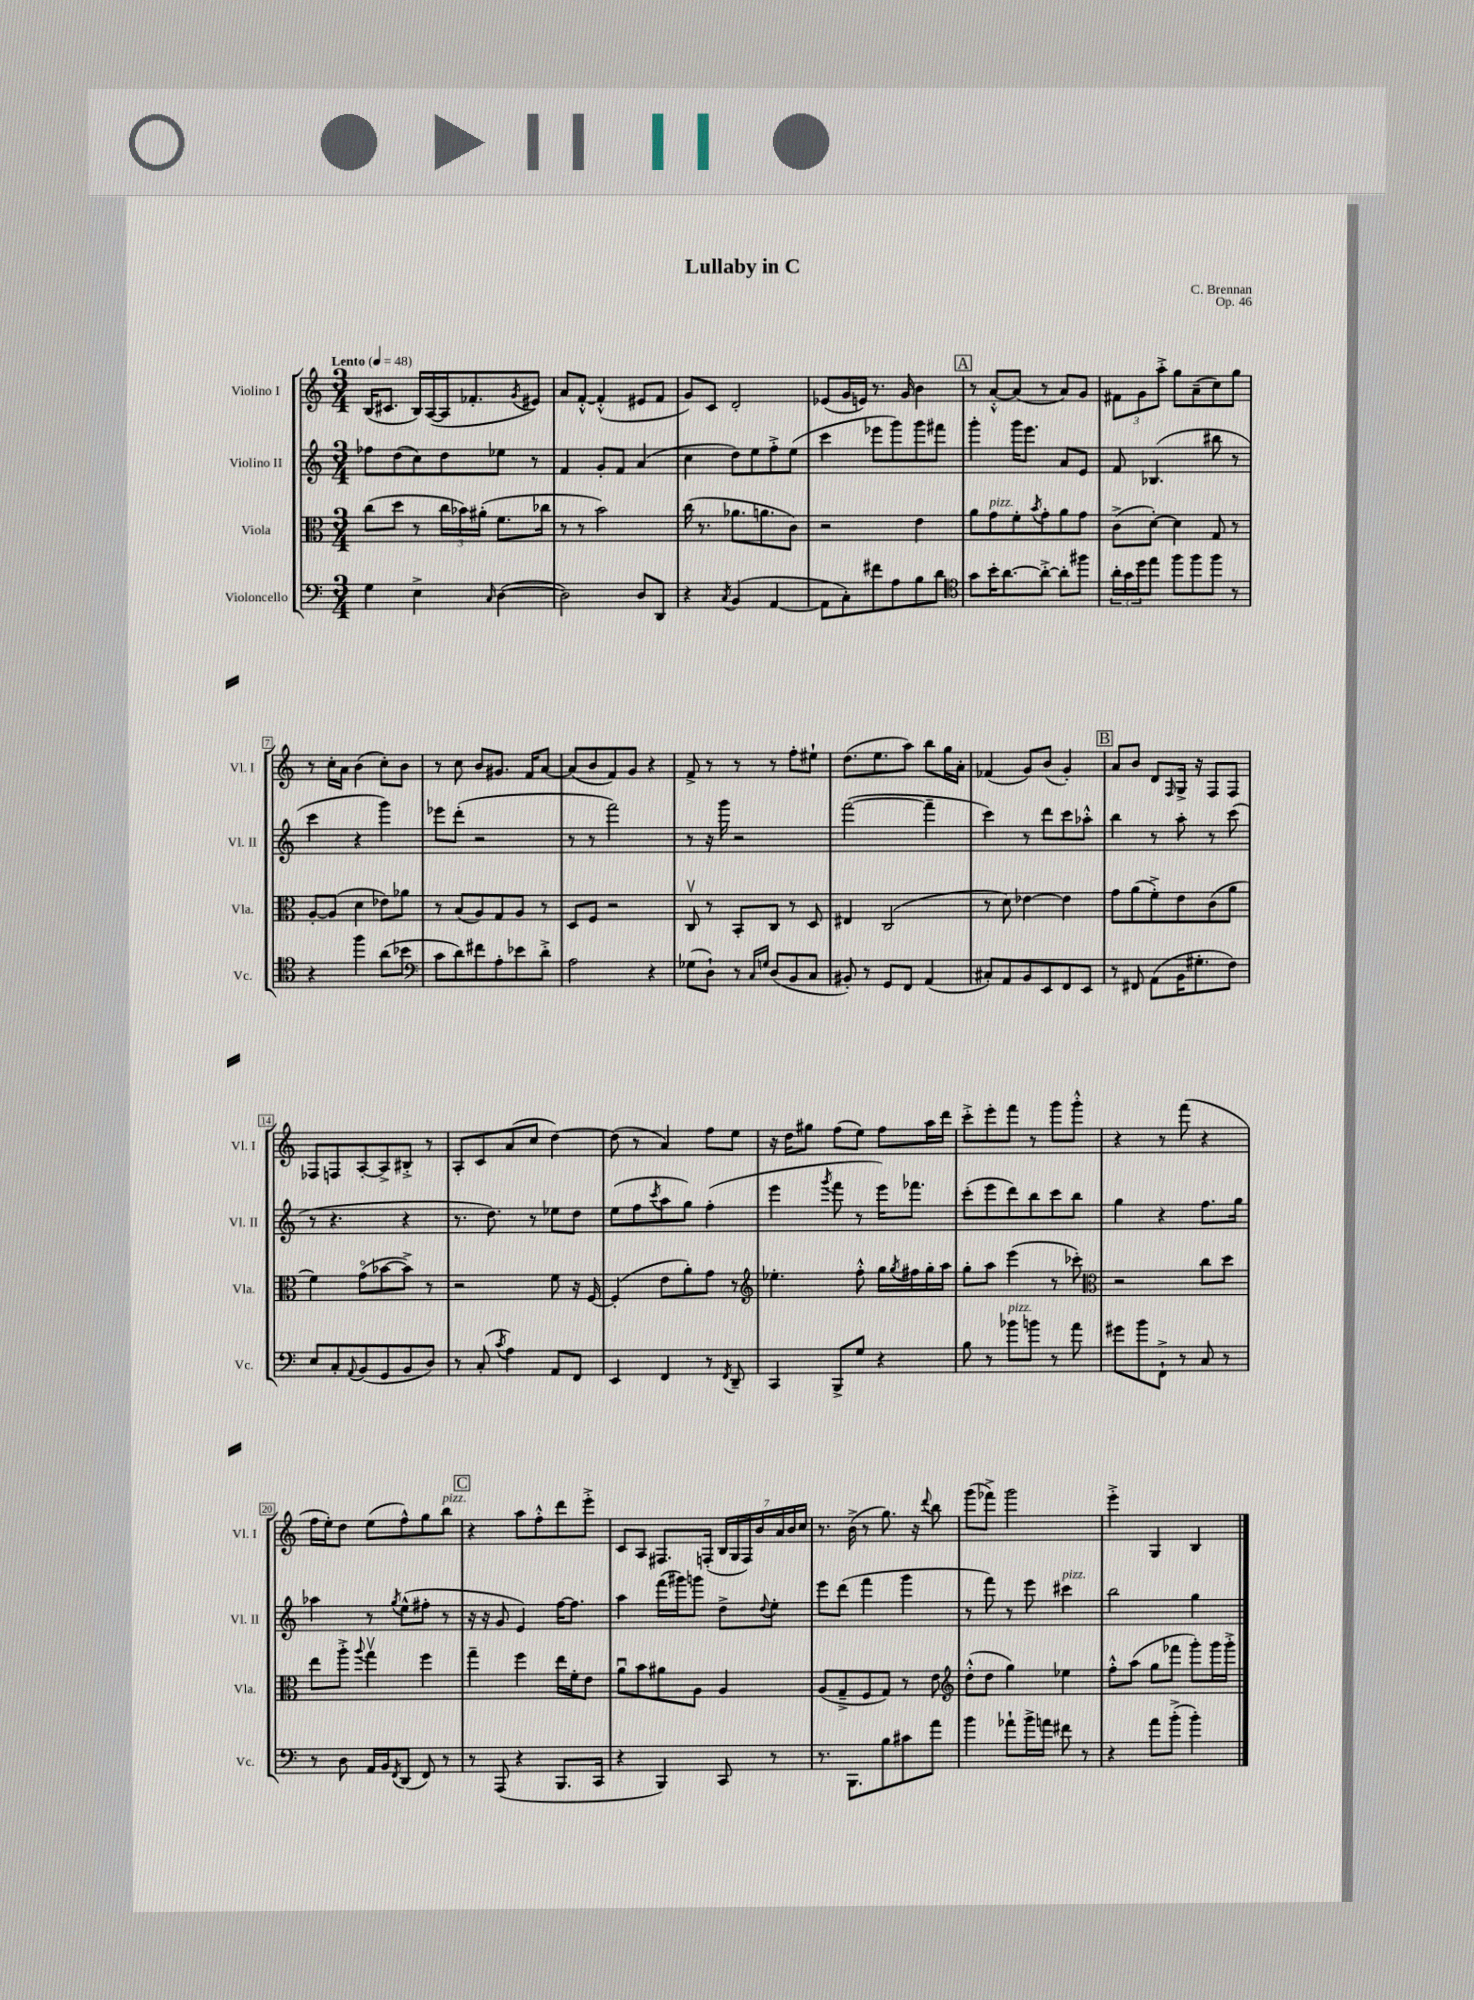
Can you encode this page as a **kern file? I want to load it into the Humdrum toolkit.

**kern	**kern	**kern	**kern
*part4	*part3	*part2	*part1
*staff4	*staff3	*staff2	*staff1
*I"Violoncello	*I"Viola	*I"Violino II	*I"Violino I
*I'Vc.	*I'Vla.	*I'Vl. II	*I'Vl. I
*clefF4	*clefC3	*clefG2	*clefG2
*k[]	*k[]	*k[]	*k[]
*M3/4	*M3/4	*M3/4	*M3/4
*MM48	*MM48	*MM48	*MM48
=1	=1	=1	=1
!	!	!	!LO:TX:a:B:t=Lento
4G\	(8cc\L	8ff-X\L	(16B/KL
.	.	.	8.c#X/J
.	8dd\J	(8dd\	.
4E^\	8r	8cc\)	16B/LL)
.	.	.	([16A/
.	24cc\LL	8dd\	16A/J]
.	24b-X\)	.	.
.	.	.	8.f-X'/
.	(24a#X'\JJ	.	.
16qqC/	.	.	.
([4D\	8.f\L	8ee-X\J	.
.	.	.	8qg/
.	.	8r	8e#X/J)
.	16cc-X\Jk	.	.
=2	=2	=2	=2
2D\])	8r	4f/	8a/L
.	8r	.	[8f'^^/J
.	2b\)	8g'/L	(4f'^^/]
.	.	8f/J	.
8D/L	.	(4a/	8e#X/L
8DD/J	.	.	8f/J
=3	=3	=3	=3
4r	(16cc\	4cc\	8g/L)
.	8.r	.	.
.	.	.	8c/J
8qC/	.	.	.
(4BB/	8.a-X\L	8dd\L)	2d'/
.	.	8ee\	.
.	8.an\	.	.
[4AA/	.	8ff'^\	.
.	8c\J)	(8ee\J	.
=4	=4	=4	=4
8AA\L]	2r	4ccc\	(8e-X/L
8C'\)	.	.	16g/L
.	.	.	16en/JJ)
8f#X\	.	8eee-X\L	8.r
8A\	.	8ggg\)	.
.	.	.	16g/
8B\	4e\	8ggg\	4b\
8d\J	.	8fff#X\J	.
!!LO:REH:place=s1:t=A
=5	=5	=5	=5
*clefC4	*	*	*
8g\L	8a\L	4ggg'\	8r
!	!LO:TX:a:i:t=pizz.	!	!
16b'\K	8g\	.	[8a'^^/L
[8.a\	.	.	.
.	8f'\	16ggg\KL	(8a/J]
.	.	8.eee\J	.
.	8qb/	.	.
8a'^\J_	8g'\	.	8r
8a'\L]	8a\	8a/L	8a/L)
8ff#X\J	8g\J	8e/J	8g/J
=6	=6	=6	=6
24a'\LL	(8c^\L	8f/	12f#X\L
24g\	.	.	.
24dd\J	.	.	12g\
8ee\J	[8d'\J)	(4.B-X/	.
.	.	.	12aa'^\J
8ff\L	4d\]	.	8gg\L
8ff\	.	.	(8a~\
8ff\J	8G/	8bb#X\	8cc\)
8r	8r	8r	8gg\J
!!LO:LB:g=z
=7	=7	=7	=7
4r	[8A'/L	4ccc\	8r
.	(8A/J]	.	16cc'\LL
.	.	.	16a\JJ
4ff\	4d\	4r	(4b\
(8a\L	8e-X\L)	4ggg\)	8cc'\L)
8b-X\J	8a-X\J	.	8b\J
=8	=8	=8	=8
*clefF4	*	*	*
8c\L	8r	8eee-X\L	8r
8d\)	(8B/L	(8ddd'\J	8cc\
8f#X\	8A/)	2r	8b/L
8A'\	8G/	.	8.g#X/J
8e-X\	8A/J	.	.
.	.	.	16f/KL
8d'^\J	8r	.	[8a/J
=9	=9	=9	=9
2A\	8D/L	8r	(8a/L]
.	8F/J	8r	8b/
.	2r	2fff\)	8f/)
.	.	.	8g/J
4r	.	.	4r
=10	=10	=10	=10
(8G-X\L	8Cv/	8r	8f^/
8D`\J)	8r	16r	8r
.	.	16ggg\	.
8r	8BB'/L	2r	8r
16qqC/LL	.	.	.
16qqGn/JJ	.	.	.
(8D/L	8C/J	.	8r
8BB/	8r	.	8ff'\L
8C/J	8D/	.	8ee#X`\J
=11	=11	=11	=11
8BB#X'/)	4E#X/	([2fff\	(8.dd\L
8r	.	.	.
.	.	.	8.ee\
8GG/L	(2C/	.	.
8FF/J	.	.	8aa\J)
(4AA/	.	4fff~\]	8bb\L
.	.	.	16gg\L
.	.	.	16a'\JJ
=12	=12	=12	=12
8C#X'/L)	8r	4ccc\)	(4f-X/
8AA/	8d\)	.	.
8BB/	[4e-X\	8r	8g/L)
8EE/	.	8ddd\L	(8b/J
8FF/	4e-\]	8ccc\	4g'/)
8EE/J	.	8aa-X'^^\J	.
!!LO:REH:place=s1:t=B
=13	=13	=13	=13
8r	8g\L	4bb\	8a/L
8FF#X/	(8a\	.	8b/J
(8AA\L	8f'^\)	8r	8d/L
.	.	.	16qqF/
16BB\K	8e\	8aa'\	16G^/Jk
8.G#X'\	.	.	16r
.	(8c\	8r	8F/L
8F\J)	8a\J	(8ccc\	8F/J
!!LO:LB:g=z
=14	=14	=14	=14
8E/L	4f\)	8r	8F-X/L
8C'/	.	4.r	8Fn/
8qqAA/	.	.	.
(8BB/	(8g\L	.	[8A'/
8GG/	[8b-X\	.	8A^/]
8BB/	8b-^\J])	4r	8B#X'^/J
8D/J)	8r	.	8r
=15	=15	=15	=15
8r	2r	8.r	8A'/L
(8C'/	.	.	8c/
.	.	8.dd\)	.
8qc/	.	.	.
4A\)	.	.	(8a/
.	.	8r	8cc/J
8AA/L	8f\	8ee-X\L	[4dd\)
8FF/J	16r	8dd\J	.
.	[16F/	.	.
=16	=16	=16	=16
4EE/	(4F'/]	(8ee\L	(8dd\]
.	.	8ff\	8r
.	.	8qccc/	.
4FF/	8e\L	8aa\	4a/)
.	8a'\)	8gg\J)	.
8r	8g\J	(4ff'\	8ff\L
8qFF/	.	.	.
8DD~/	8r	.	8ee\J
=17	=17	=17	=17
*	*clefG2	*	*
4CC/	4.ee-X'\	4eee\	16r
.	.	.	16dd\KL
.	.	.	8gg#X\J
.	.	8qggg/	.
8BBB^/L	.	8fff\	(8ff\L
8G/J	8ff'^^\	8r	8ee\J)
4r	16gg\LL	16eee\KL)	8ff\L
.	8qgg/	.	.
.	16ff#X\	8.fff-X\J	.
.	16gg'\	.	16aa\L
.	16aa\JJ	.	16ddd\JJ
=18	=18	=18	=18
8B\	8gg'\L	(8ccc'\L	8ccc'^\L
8r	8aa\J	8eee\	8eee'\
!LO:TX:a:i:t=pizz.	!	!	!
8b-X\L	(4eee\	8ddd\)	8fff\J
8bn\J	.	8bb\	8r
8r	8r	8ccc\	8ggg\L
8a\	8ccc-X'\)	8bb\J	8ggg'^^\J
=19	=19	=19	=19
*	*clefC3	*	*
8g#X\L	2r	4gg\	4r
8b\	.	.	.
8FF`^\J	.	4r	8r
8r	.	.	(8fff\
8C/	8cc\L	8.ff\L	4r
8r	8dd\J	.	.
.	.	16gg\Jk	.
!!LO:LB:g=z
=20	=20	=20	=20
8r	8ee\L	4aa-X\	16ff\LL
.	.	.	16ee'\J)
8D\	8aa'^\J	.	8dd\J
.	8qqaa/	.	.
16AA/LL	4ggv\	8r	(8ee\L
16BB/J	.	.	.
8qFF/	.	8qgg/	.
(8DD/J	.	(8ee^^\L	8ff^^\)
8FF/)	4ff\	8ff#X'\J	8gg\
!	!	!	!LO:TX:a:i:t=pizz.
8r	.	8r	8bb\J
!!LO:REH:place=s1:t=C
=21	=21	=21	=21
8r	4gg~\	16r	4r
.	.	16r	.
(8AAA/	.	8g/	.
4r	4ff\	4e/)	8aa\L
.	.	.	8ff'^^\
8.BBB/L	16ee\LL	[16ff\KL	8ddd\
.	16f'\J	8.ff\J]	.
.	8e\J	.	8eee'^\J
16CC/Jk	.	.	.
=22	=22	=22	=22
4r	8au\L	4aa\	8c/L
.	8b\	.	8A/J
4BBB/)	8a#X\	(16fff\LL	8.F#X/L
.	.	16ggg#X\J)	.
.	8A\J	8gggn\J	.
.	.	.	(16Fn'/Jk
8CC/	4A/	8dd^\L	28B/LL
.	.	.	28G/
.	.	.	28F/)
.	.	.	28b/
.	.	8qqdd/	.
8r	.	8ee'\J	.
.	.	.	28a/
.	.	.	28b/
.	.	.	28cc/JJ
=23	=23	=23	=23
8.r	(8A/L	8eee\L	8.r
.	8G~^/	(8ddd\J	.
8.BBB\L	.	.	(16b^\
.	8F/	4fff\	8r
8B\	8G/J)	.	8.gg\)
8c#X\	8r	4ggg\	.
.	.	.	16r
.	.	.	8qqddd/
8a\J	8e\	.	8bb\
=24	=24	=24	=24
*	*clefG2	*	*
4b\	(8dd'^^\L	8r	(8ggg\L
.	8dd\J	8fff\)	8fff-X^\J)
8a-X`\L	4gg\)	8r	2ggg\
16b^\L	.	8eee\	.
16an\JJ	.	.	.
!	!	!LO:TX:a:i:t=pizz.	!
8f#X\	4ee-X\	4ccc#X\	.
8r	.	.	.
=25	=25	=25	=25
4r	8ff'^^\L	2bb\	4eee'^\
.	(8aa\J	.	.
8a\L	8gg\L	.	4G/
(8b'^\J	8fff-X\J	.	.
4b'\)	8ggg'\L)	4gg\	4B/
.	16ggg\L	.	.
.	16ggg'^\JJ	.	.
==	==	==	==
*-	*-	*-	*-
